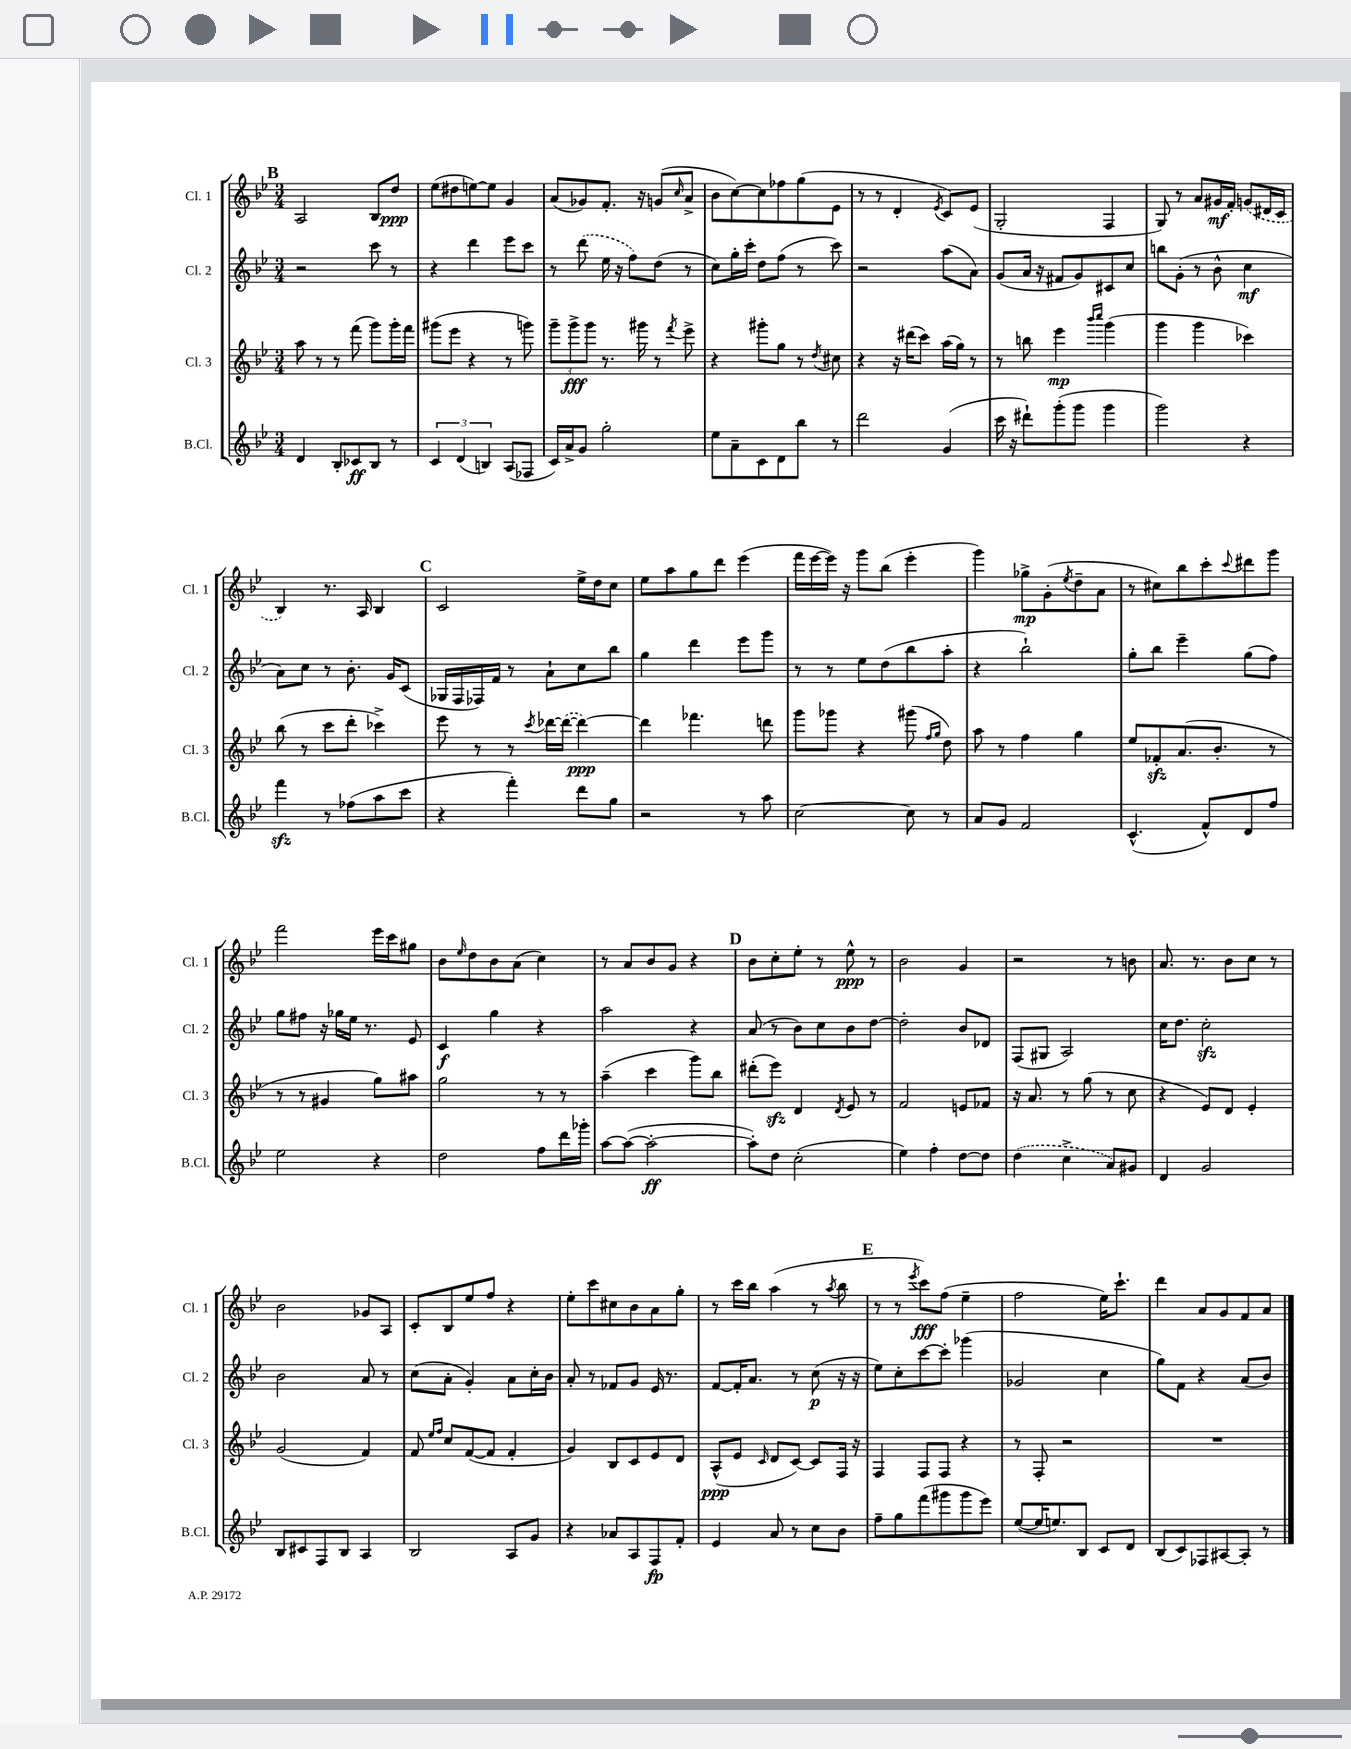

**kern	**kern	**kern	**kern
*staff4	*staff3	*staff2	*staff1
*clefG2	*clefG2	*clefG2	*clefG2
*k[b-e-]	*k[b-e-]	*k[b-e-]	*k[b-e-]
*M3/4	*M3/4	*M3/4	*M3/4
4d	8aa	2r	2A
.	8r	.	.
8B-'	8r	.	.
8c-	(8fff	.	.
8B-	8ggg)	8ccc	8B-
8r	16ggg'	8r	8dd
.	16fff	.	.
=	=	=	=
6c	(8ggg#	4r	(8ee-
.	8eee-	.	8dd#
(6d	.	.	.
.	4r	4ddd	[8ee)
6B)	.	.	.
.	.	.	8ee]
(8A	8r	8eee-	4g
8F-	8ggg)	8ccc	.
=	=	=	=
16c)	12ggg~	8r	(8a
16a^	.	.	.
.	12ggg^	.	.
8g	.	(8ddd	8g-)
.	12ggg	.	.
2gg'	8.r	16ee-	8.f'
.	.	16r	.
.	.	8ff)	.
.	16ggg#	.	16r
.	8r	(8dd	(8g
.	8qfff	.	16qqcc
.	8eee-^	8r	8a^
=	=	=	=
8ee-	4r	8cc)	8b-
8a~	.	16gg'	[8cc)
.	.	16ccc'	.
8c	8ggg#'	8dd	8cc]
8d	8gg	(8ff	8ff-
8bb-	8r	8r	(8gg
.	8qdd	.	.
8r	8cc#	8ccc)	8e-
=	=	=	=
2ddd	4r	2r	8r
.	.	.	8r
.	16r	.	4d'
.	(16ddd#	.	.
.	8ccc)	.	.
.	.	.	8qe-
(4g	(16aa	(8aa	8c)
.	16gg)	.	.
.	8r	8a)	(8e-
=	=	=	=
16ccc	8r	(8g	2G'
16r	.	.	.
8ddd#`)	8bb	16a	.
.	.	16r	.
(8ggg'	4eee-	8f#	.
8ggg	.	8g)	.
.	16qqbbb-	.	.
.	16qqcccc	.	.
4ggg	(4ggg	8c#	4F
.	.	8cc	.
=	=	=	=
2ggg)	4ggg	8bb	8G)
.	.	(8g'	8r
.	4ggg	8r	8a
.	.	8b-^^	16g#
.	.	.	16f'
4r	4ccc-)	4cc	(8g
.	.	.	16d#
.	.	.	16c
=	=	=	=
4fff	(8bb-	8a)	4B-)
.	8r	8cc	.
8r	8ccc	8r	8.r
(8ff-	8ddd'	8.b-'	.
.	.	.	16A
8aa	4ccc-^)	.	4B-
.	.	16g	.
8ccc	.	(8c	.
=	=	=	=
4r	8eee-	16G-	2c
.	.	16F	.
.	8r	16F-)	.
.	.	16f	.
4fff')	8r	8r	.
.	8qccc	.	.
.	[16ddd-	8a`	.
.	(16ddd-_	.	.
8ddd	4ddd-_)	8cc	16ee-^
.	.	.	16dd
8gg	.	8bb-	8cc
=	=	=	=
2r	4ddd-]	4gg	8ee-
.	.	.	8aa
.	4.fff-	4ddd	8gg
.	.	.	8ddd
8r	.	8eee-	(4eee-
8aa	8ddd	8ggg	.
=	=	=	=
[2cc	8ggg	8r	16fff
.	.	.	[16eee-
.	8ggg-	8r	16eee-])
.	.	.	16r
.	4r	8ee-	8ggg
.	.	(8dd	(8bb-
8cc]	(8ggg#	8bb-	4eee-'
.	16qqff	.	.
.	16qqgg	.	.
8r	8dd)	8aa'	.
=	=	=	=
8a	8aa	4r	4ggg)
8g	8r	.	.
2f	4ff	2bb-`)	8gg-^
.	.	.	(8g'
.	.	.	8qee-
.	4gg	.	8dd~
.	.	.	8a
=	=	=	=
(4.c^^	8ee-	8gg'	8r
.	8f-'	8bb-	8cc#)
.	(8.a	4eee-~	8bb-
8f^^)	.	.	8ccc'
.	8.b-'	.	.
.	.	.	8qqccc
8d	.	(8gg	8ddd#
8ff	8r	8ff)	8ggg
=	=	=	=
2ee-	8r	8gg	2fff
.	8r	8ff#	.
.	4g#	16r	.
.	.	16gg-	.
.	.	16ee-	.
.	.	8.r	.
4r	8gg)	.	16eee-
.	.	.	16ccc
.	8aa#	8e-	8gg#
=	=	=	=
2dd	2gg	4c	8b-
.	.	.	16qqee-
.	.	.	8dd
.	.	4gg	8b-
.	.	.	(8a
8ff	8r	4r	4cc)
16ddd	8r	.	.
16ggg-'	.	.	.
=	=	=	=
[8aa	(4aa~	2aa	8r
(8aa_	.	.	8a
2aa'_	4ccc	.	8b-
.	.	.	8g
.	8ggg)	4r	4r
.	8bb-	.	.
=	=	=	=
8aa'])	(8ddd#'	(8a	8b-
8dd	8eee-)	8r	8cc'
(2cc'	4d	8b-)	8ee-'
.	.	8cc	8r
.	8qd	.	.
.	8e-	8b-	8ee-^^
.	8r	[8dd	8r
=	=	=	=
4ee-)	2f	2dd']	2b-
4ff'	.	.	.
[8dd	8e	8b-	4g
8dd]	8f-	8d-	.
=	=	=	=
(4dd	16r	(8F	2r
.	8.a	.	.
.	.	8G#	.
4cc^	8r	2A)	.
.	(8gg	.	.
8a)	8r	.	8r
8g#	8cc	.	8b
=	=	=	=
4d	4r	16cc	8.a
.	.	8.dd	.
.	.	.	8.r
2g	8e-)	2cc'	.
.	8d	.	8b-
.	4e-'	.	8cc
.	.	.	8r
=	=	=	=
8B-	(2g	2b-	2b-
8c#	.	.	.
8F	.	.	.
8B-	.	.	.
4A	4f)	8a	8g-
.	.	8r	8A
=	=	=	=
2B-	8f	(8cc	8c'
.	16qqee-	.	.
.	16qqff	.	.
.	8cc	8a'	8B-
.	([8f	4g')	8ee-
.	8f]	.	8ff
8A	4f'	8a	4r
8g	.	16cc'	.
.	.	16b-	.
=	=	=	=
4r	4g)	8a'	8ee-'
.	.	8r	8ccc
8a-	8B-	8f-	8cc#
8A	8c	8g	8b-
8F	8e-	16e-	8a
.	.	8.r	.
8f'	8d	.	8gg'
=	=	=	=
4e-	(8A^^	[8f	8r
.	8e-	16f']	16ccc
.	.	8.a	16bb-
.	16qqc	.	.
8a	8d	.	(4aa
8r	[8c)	8r	.
8cc	8c]	(8cc	8r
.	.	.	8qaa
8b-	16F	16r	8bb-
.	16r	16r	.
=	=	=	=
8ff~	4F	8ee-)	8r
8gg	.	8cc'	8r
.	.	.	8qeee-
(8fff	8F	[8ccc	8ccc)
8ggg#	8F	8ccc']	(8ff
8ggg#	4r	(4ggg-	4ee-~
8eee-)	.	.	.
=	=	=	=
([8ee-	8r	2g-	2ff
16ee-]	8F'	.	.
8.ee)	.	.	.
.	2r	.	.
8B-	.	.	.
8c	.	4cc	16ee-)
.	.	.	8.ccc`
8d	.	.	.
=	=	=	=
(8B-	2.r	8gg)	4ddd
8c)	.	8f	.
8F-	.	4r	8a
[8A#	.	.	8g
8A#']	.	(8a	8f
8r	.	8b-)	8a
==	==	==	==
*-	*-	*-	*-
